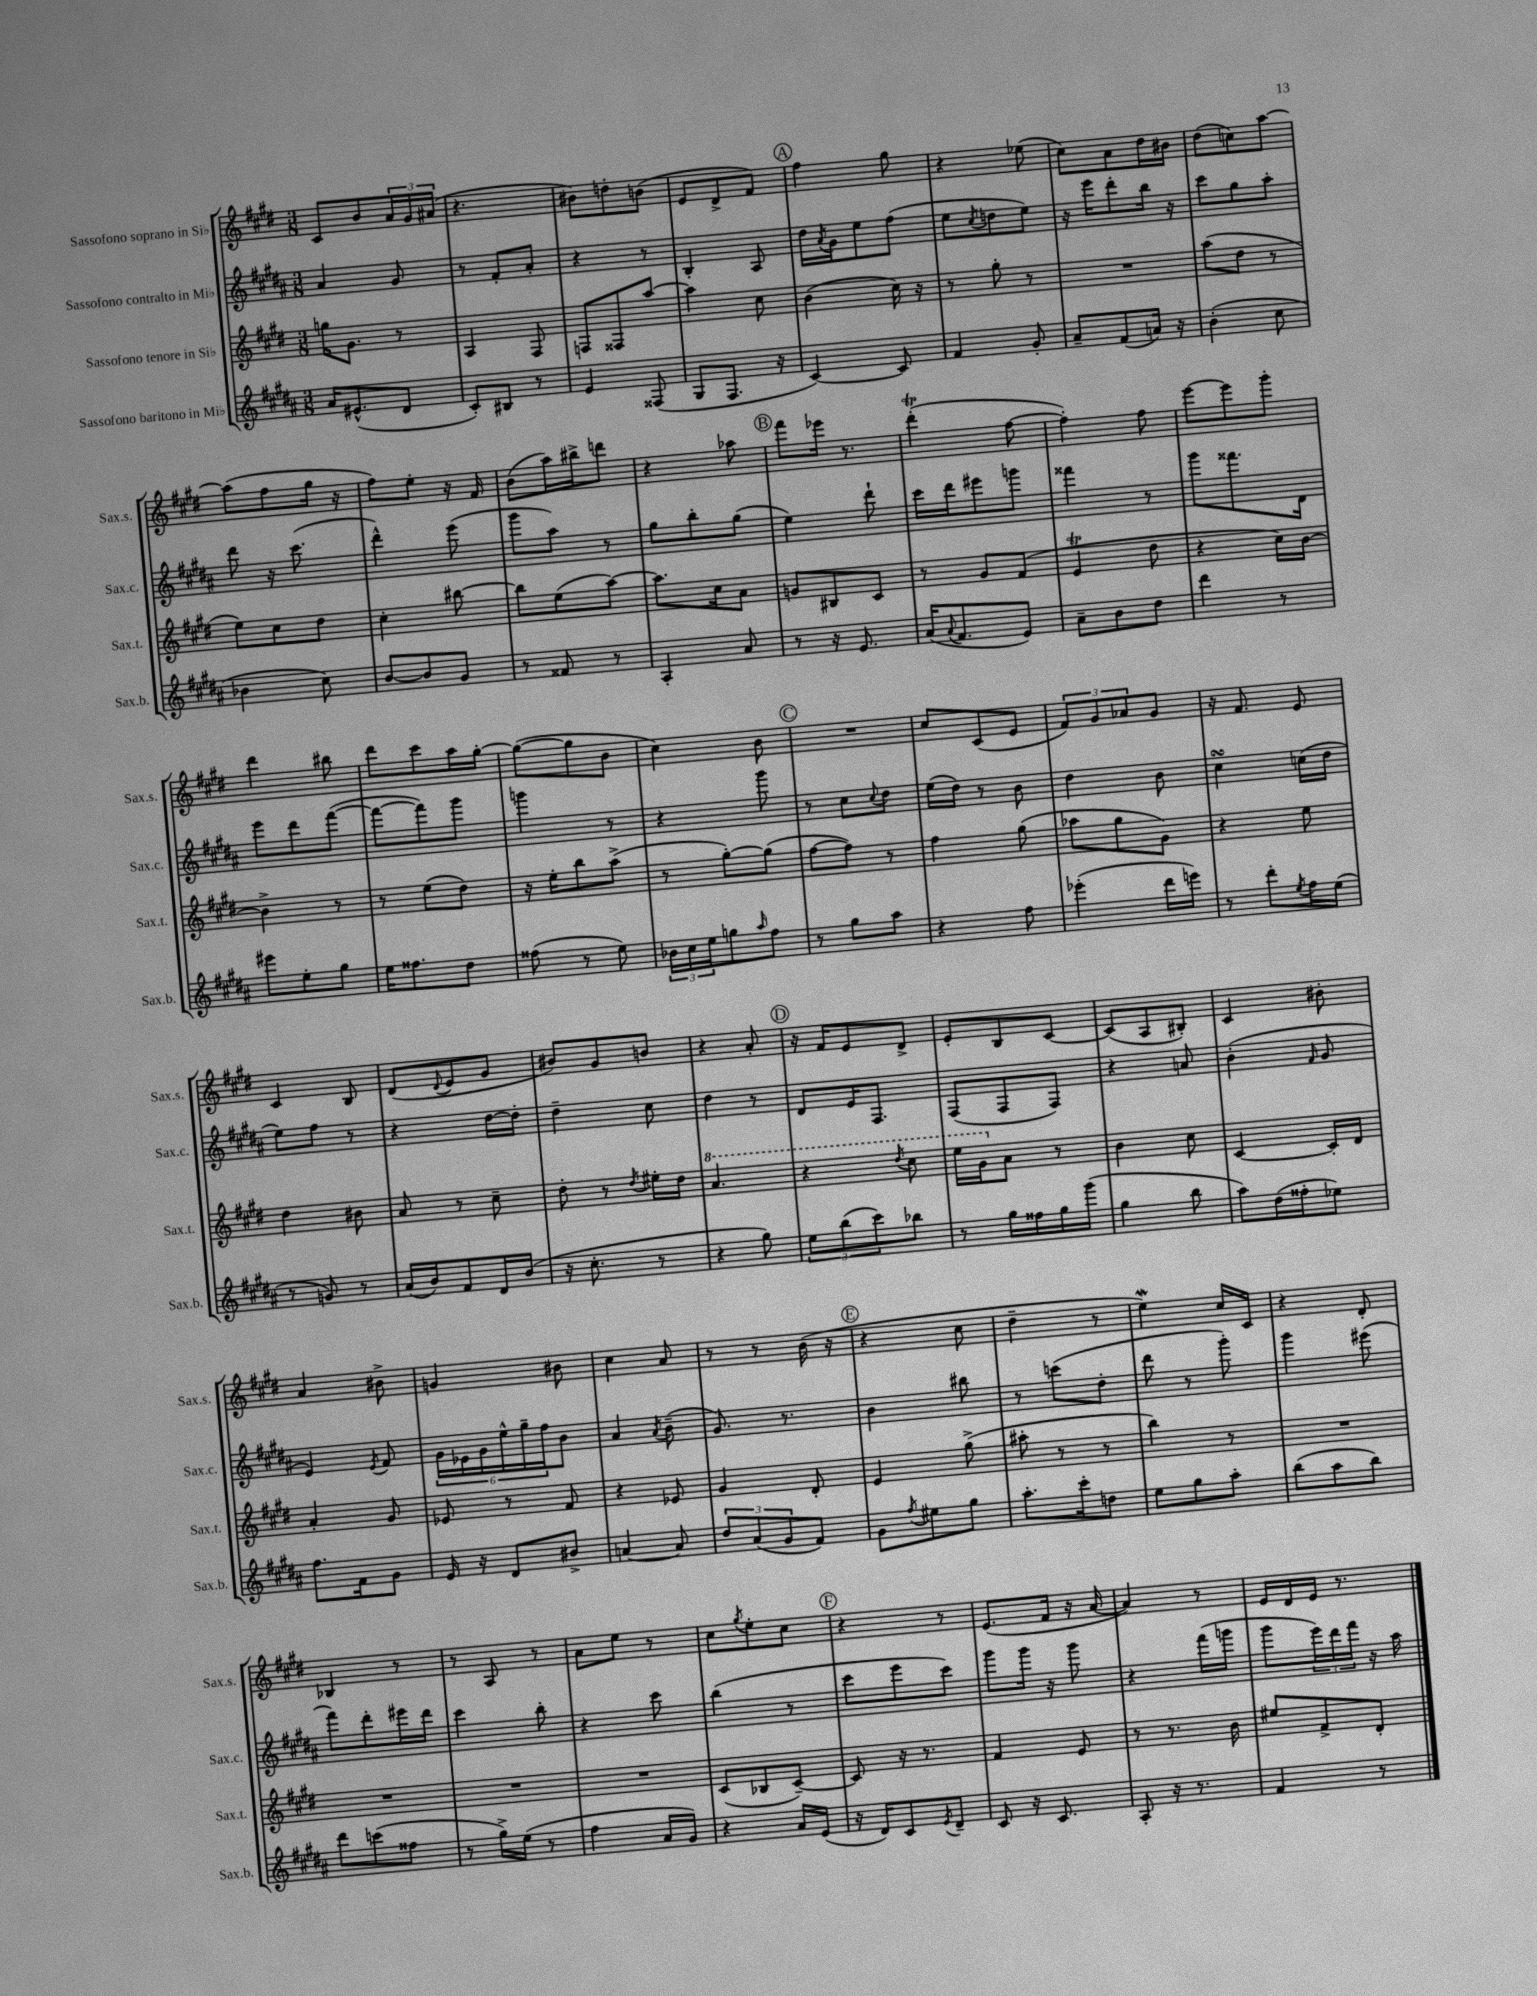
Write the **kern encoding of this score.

**kern	**kern	**kern	**kern
*staff4	*staff3	*staff2	*staff1
*clefG2	*clefG2	*clefG2	*clefG2
*k[f#c#g#d#a#]	*k[f#c#g#d#]	*k[f#c#g#d#a#]	*k[f#c#g#d#]
*M3/8	*M3/8	*M3/8	*M3/8
16a#	16gg	4a#	8c#
(8.e#^^	8.g#	.	.
.	.	.	8b
8d#	8r	8g#	24a
.	.	.	24g#
.	.	.	(24a#
=	=	=	=
8c#')	4A	8r	4.r
8B#	.	8f#'	.
8r	8F#	8a#'	.
=	=	=	=
4e	8F	4r	8b#)
.	8F##	.	8dd'
(8F##	[8aa	8r	(8b
=	=	=	=
8G#	4aa]	4B'	8e
8.F#	.	.	8d#^
.	8cc#	8A#	8f#)
16r	.	.	.
=	=	=	=
[4c#)	(4b	16dd#	4ff#
.	.	8qa#	.
.	.	16g#	.
.	.	8ee	.
8c#]	16cc#)	(8ff#	8gg#
.	16r	.	.
=	=	=	=
4f#	8r	8ee	4r
.	.	8qcc#	.
.	8gg#'	8dd	.
8g#'	8r	8ee)	(8ee-
=	=	=	=
8a#~	4.r	16r	8cc#)
.	.	16eee	.
(8f#	.	8ddd#'	8a
16a)	.	16bb	16dd#
16r	.	16r	16b#
=	=	=	=
(4b'	(8aa	8ccc#	(8dd#
.	8dd#	8gg#	8cc)
8cc#	8r	8aa#'	[8aa
=	=	=	=
4b-	8ee)	8ddd#	(8aa]
.	8cc#	16r	8ff#
.	.	(8.ccc#	.
8cc#)	8dd#	.	16gg#
.	.	.	16r
=	=	=	=
[8b	4cc#'	4ddd#^^)	8ff#)
8b]	.	.	8ee'
8g#	[8bb#	(8eee	16r
.	.	.	16f#
=	=	=	=
8r	8bb#]	8ggg#	(8b
8f##	(8ee	8aa#)	16aa)
.	.	.	16bb#^
8r	[8aa)	8r	8ddd
=	=	=	=
4A#'	8.aa]	8gg#	4r
.	.	8bb'	.
.	16cc#	.	.
8a#	8a	(8gg#	8aa-
=	=	=	=
8r	8g	4ee)	8fff#
16r	8B#	.	16eee-
8.e	.	.	8.r
.	8c#	8ddd#`	.
=	=	=	=
(16a#	8r	16ccc#	(4ddd#'
8qqa#	.	.	.
8.f#	.	16ddd#	.
.	8g#	8eee#	.
8e)	(8f#	8ggg	[8ff#
=	=	=	=
8a#~	4e	4fff##	4ff#'])
8b	.	.	.
8dd#	8dd#	8r	8ff#
=	=	=	=
4ddd#	4r	8ggg#	[8eee
.	.	8.fff##	8eee]
8r	16cc#)	.	8ggg#'
.	[16b	16d#	.
=	=	=	=
8eee#	4b^]	8eee	4ddd#
8ee'	.	8ddd#	.
8gg#	8r	([8fff#	8bb#
=	=	=	=
16ee	8r	8fff#_	8ddd#
8.ff##	.	.	.
.	(8ee	8fff#])	8ccc#
8dd#	8dd#)	8ggg#	16aa
.	.	.	[16gg#'
=	=	=	=
(8ff##	16r	4ggg	(8gg#_
.	16ee'	.	.
8r	8bb	.	8gg#]
8ee)	(8aa^	8r	8b
=	=	=	=
24b-	8r	4r	4cc#)
24cc#	.	.	.
24ee	.	.	.
8gg	[8gg#')	.	.
16qqaa#	.	.	.
8ff#	(8gg#]	8ggg#	8b
=	=	=	=
8r	[8ff#	8r	4.r
8gg#	8ff#])	8cc#	.
.	.	8qqcc#	.
8aa#	8r	8dd#	.
=	=	=	=
4r	4ff#	(16ee	8cc#
.	.	16dd#)	.
.	.	8r	(8c#
8ff#	(8gg#	8b	8e
=	=	=	=
(4eee-'	8aa-	4dd#	12f#)
.	.	.	12g#
.	8gg#	.	.
.	.	.	12a-
16ddd#	8g#)	8b	8g#
16eee)	.	.	.
=	=	=	=
8r	4r	4cc#	16r
.	.	.	8.f#
8ddd#'	.	.	.
8qee	.	.	.
16ff#	8ee	(16cc	8e
(16ee	.	16dd#	.
=	=	=	=
8r	4dd#	8ee)	4c#
8g)	.	8ff#	.
8r	8b#	8r	8B
=	=	=	=
(16a#	8a	4r	(8d#
16b)	.	.	.
.	.	.	8qqd#
8f#	8r	.	8e
16d#	8cc#~	[16dd#	8g#
(16b	.	16dd#']	.
=	=	=	=
16r	8dd#'	4dd#~	8b#)
8.cc#'	.	.	.
.	8r	.	8g#
.	8qdd#	.	.
8r	16ee#'	8cc#	8b
.	16dd#	.	.
=	=	=	=
4r	4.aa	4dd#	4r
8gg#)	.	8r	8a'
=	=	=	=
12ee	4r	8d#	16r
.	.	.	16f#
(12bb	.	.	.
.	.	16e	8e
12ccc#)	.	.	.
.	.	8.F#	.
.	8qddd#	.	.
8bb-	8ccc#	.	8d#^
=	=	=	=
8r	16eee	(8F#	8e'
.	16gg#	.	.
16gg#	8a	8F#	8B
16ff##	.	.	.
16gg#	8r	8F#)	[8c#
(16ggg#	.	.	.
=	=	=	=
4gg#	4b	4r	(8c#]
.	.	.	8A
8bb	8cc#	8a	8B#')
=	=	=	=
8aa#)	[4c#	(4b'	4c#
(16dd#	.	.	.
16ff##'	.	.	.
.	.	16qqf#	.
8ee-)	16c#']	8g#	8b#'
.	16d#	.	.
=	=	=	=
8.ff#	4a'	4e)	4a
16f#	.	.	.
.	.	8qe	.
8g#	8g#	8f#	8b#^
=	=	=	=
16e	8e-	24g#	4g
.	.	24e-	.
16r	.	.	.
.	.	24g#	.
8d#	8r	24ee^^	.
.	.	24gg#~	.
.	.	24ff#	.
8b#^	8f#	8b	8b#
=	=	=	=
[4a	4r	4a#	4cc#
.	.	8qa#	.
8a]	8e-	(8b~	8a
=	=	=	=
12dd#	4g#	8.g#)	8r
(12a#	.	.	.
.	.	.	8r
12g#	.	.	.
.	.	8.r	.
8f#)	8d#'	.	(16b
.	.	.	16r
=	=	=	=
8g#	4e	4b	4r
8qff#	.	.	.
8ee#	.	.	.
8gg#	(8gg#^	8bb#	8cc#
=	=	=	=
8.aa#'	8aa#'	8r	4dd#~
.	8r	(8ccc	.
16ccc#'	.	.	.
8dd	8r	8dd#'	8r
=	=	=	=
8ee	4bb)	8ddd#	4ee)
8gg#	.	8r	.
8aa#'	8r	8ggg#')	16cc#
.	.	.	16c#
=	=	=	=
(8bb	4.r	4ggg#	4r
8aa#	.	.	.
8bb)	.	(8eee#	8d#'
=	=	=	=
8ddd#	4.r	8fff#)	4B-
(8ccc	.	8ddd#'	.
8ff##	.	16eee#	8r
.	.	16ddd#	.
=	=	=	=
8r	4.r	4ccc#	8r
16gg#^)	.	.	8A
(16ee	.	.	.
8r	.	8bb'	8r
=	=	=	=
4ff#	4.r	4r	8a
.	.	.	8ee
16a#	.	8ccc#	8r
16g#)	.	.	.
=	=	=	=
4r	(8c#	(4bb	8cc#
.	.	.	8qgg#
.	8B-	.	8ee'
16a#	[8c#~)	8r	8cc#
(16e	.	.	.
=	=	=	=
16r	8c#]	8ccc#	4r
16d#)	.	.	.
8c#	16r	8eee	.
.	8.r	.	.
8qe	.	.	.
8d#~	.	8ccc#)	8r
=	=	=	=
8c#	4f#	8ggg#	(8.e
16r	.	16ggg#	.
8.c#	.	16r	16f#
.	8e	8ggg#	16r
.	.	.	[16a
=	=	=	=
8A#'	8r	4r	4a])
16r	8.r	.	.
8.r	.	.	.
.	.	(16fff#	8r
.	16b	16ggg	.
=	=	=	=
4f#	8ee#	8ggg#	16e
.	.	.	16d#
.	8f#^	24eee)	16e
.	.	24ddd#	.
.	.	.	8.r
.	.	24fff#	.
8r	8d#'	16r	.
.	.	16aa#	.
==	==	==	==
*-	*-	*-	*-
